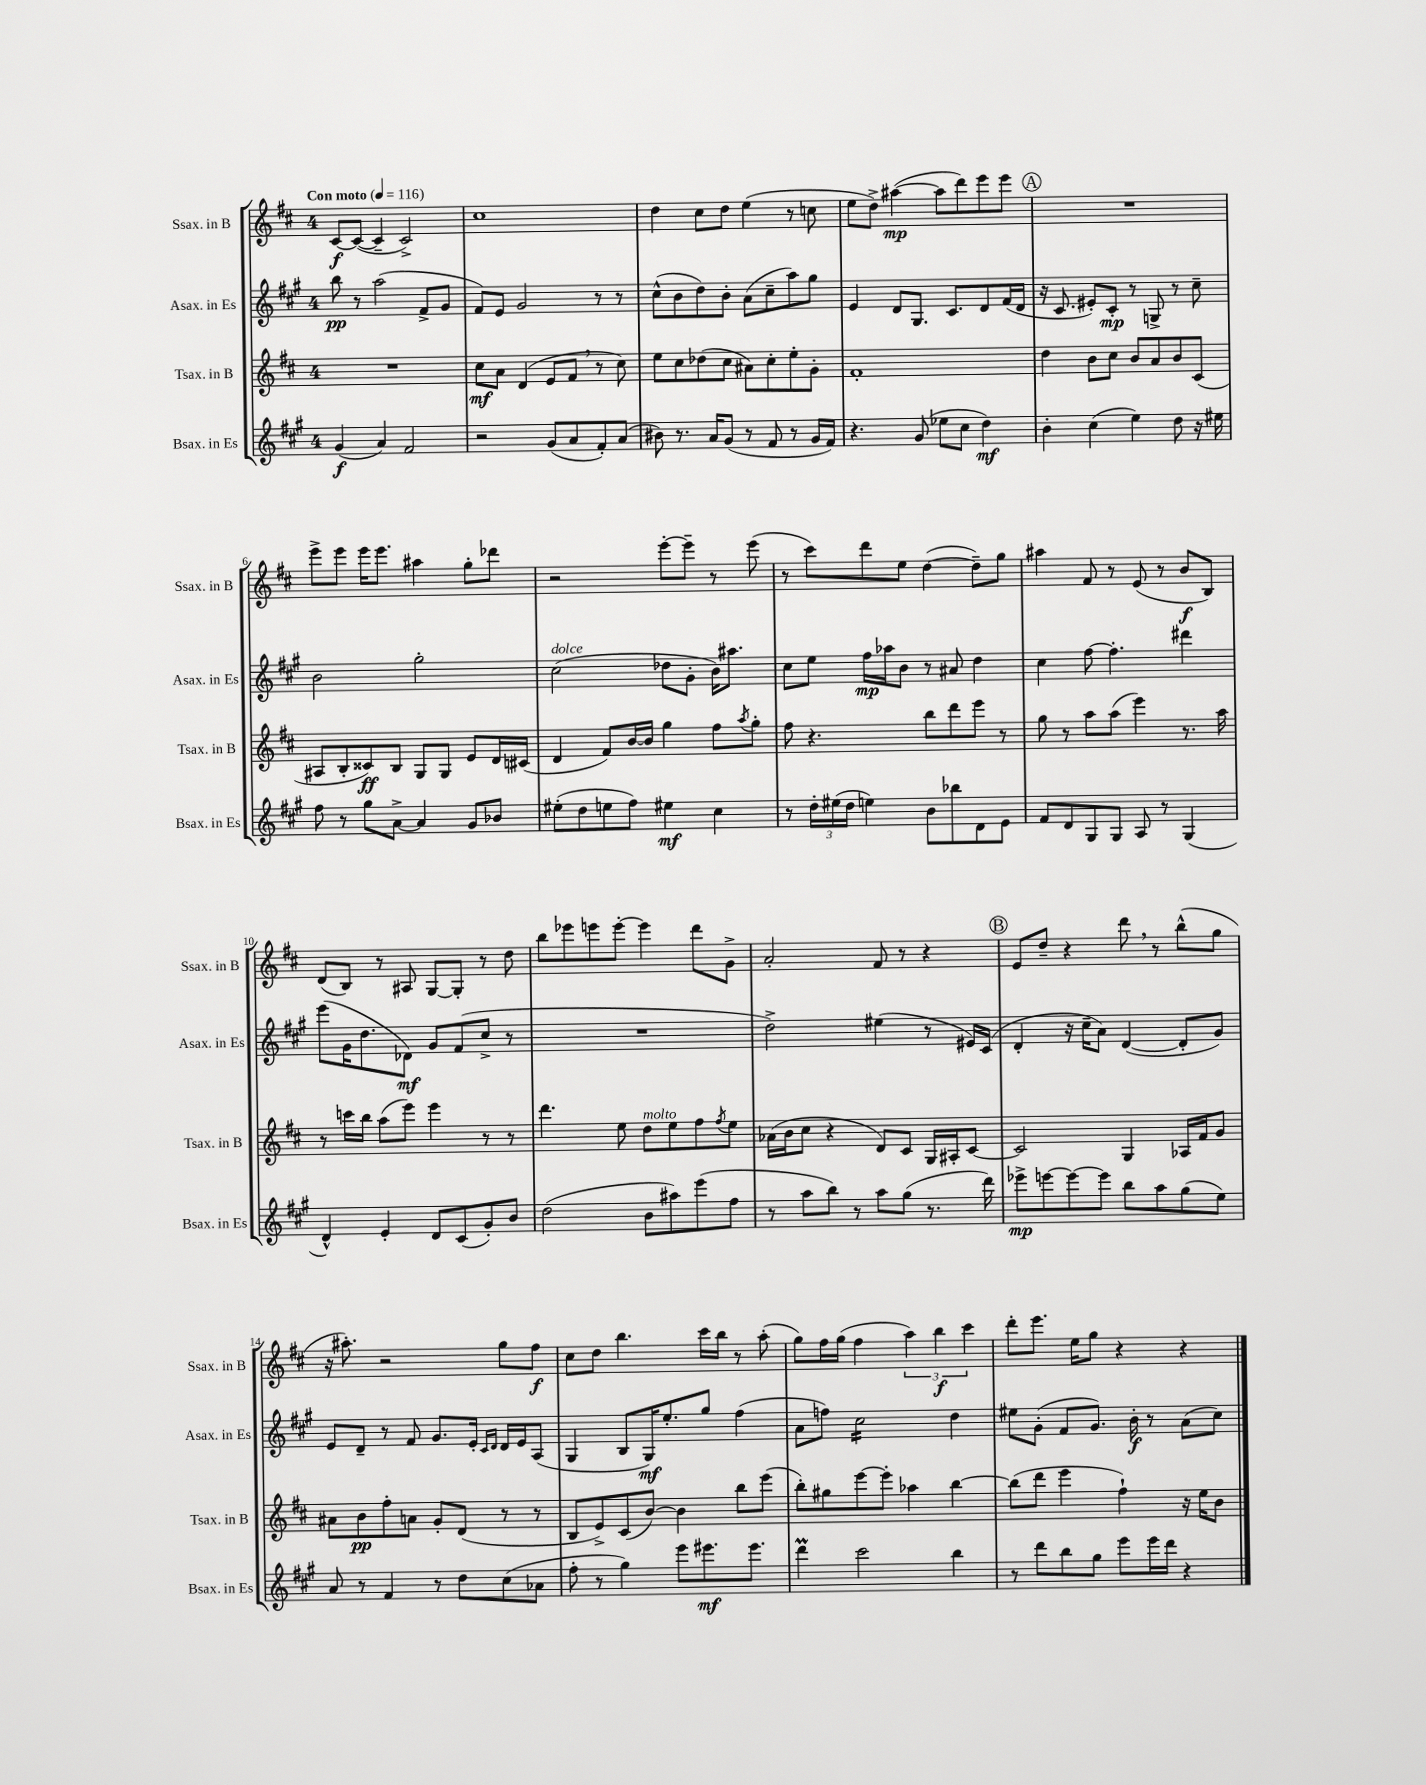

**kern	**kern	**kern	**kern
*staff4	*staff3	*staff2	*staff1
*clefG2	*clefG2	*clefG2	*clefG2
*k[f#c#g#]	*k[f#c#]	*k[f#c#g#]	*k[f#c#]
*M4/4	*M4/4	*M4/4	*M4/4
*MM116	*MM116	*MM116	*MM116
(4g#	1r	8bb	[8c#
.	.	8r	(8c#_
4a)	.	(2aa	4c#~]
2f#	.	.	2c#^)
.	.	8f#^	.
.	.	8g#	.
=	=	=	=
2r	8cc#	8f#)	1cc#
.	8a	8e	.
.	(4d	2g#	.
(8g#	8e	.	.
8a	8f#	.	.
8f#')	8r	8r	.
(8a	8cc#)	8r	.
=	=	=	=
8b#)	8ee	(8cc#^^	4dd
8.r	8cc#	8b	.
.	(8dd-	8dd)	8cc#
16a	.	.	.
(8g#	8cc#	8b'	8dd
8r	8a#)	(8a	(4ee
8f#	8cc#'	8cc#~	.
8r	8ee'	8aa)	8r
16g#	8g'	8gg#	8cc
16f#)	.	.	.
=	=	=	=
4.r	1f#'	4e	8ee
.	.	.	8dd^)
.	.	8d	([4aa#
(8g#	.	8.G#	.
8ee-	.	.	8aa#]
.	.	8.c#	.
8cc#	.	.	8ddd)
4dd)	.	8d	8eee
.	.	(16f#	8eee
.	.	16d	.
=	=	=	=
4b'	4dd	16r	1r
.	.	8.c#	.
(4cc#	8b	8e#')	.
.	8cc#	8c#'	.
4ee)	8b	8r	.
.	8a	8G^	.
8dd	8b	8r	.
16r	(8c#	8cc#~	.
16ee#	.	.	.
=	=	=	=
8ff#	8A#	2b	8eee^
8r	8B'	.	8eee
8gg#	8c##)	.	16eee
.	.	.	8.eee
[8a^	8B	.	.
4a]	8G	2gg#'	4aa#
.	8G	.	.
8g#	8e	.	8gg'
8b-	16d	.	8ddd-
.	(16c#	.	.
=	=	=	=
(8ee#'	4d	(2cc#	2r
8dd	.	.	.
8ee	8f#)	.	.
8ff#)	[16b	.	.
.	16b]	.	.
4ee#	4gg	8dd-	[8eee'
.	.	8g#'	8eee~]
4cc#	8ff#	16b)	8r
.	.	8.aa#	.
.	8qaa	.	.
.	8gg'	.	(8eee
=	=	=	=
8r	8ff#	8cc#	8r
24dd'	4.r	8ee	8ccc#)
(24ee#	.	.	.
24dd	.	.	.
4ee)	.	16ff#	8ddd
.	.	16aa-	.
.	.	8b	8ee
8b	8bb	8r	([4dd
8bb-	8ddd	8a#	.
8d	8eee	4dd	8dd~])
8e	8r	.	8gg
=	=	=	=
8f#	8gg	4cc#	4aa#
8d	8r	.	.
8G#	8aa	[8ff#	8f#
8G#	(8aa	4.ff#']	8r
8A	4eee)	.	(8e
8r	.	.	8r
(4G#	8.r	4ddd#	8b
.	.	.	8B)
.	16aa	.	.
=	=	=	=
4d^^)	8r	(8eee	(8d
.	16ccc	16g#	8B)
.	16bb	8.dd	.
4e'	(8aa	.	8r
.	8eee)	8d-)	8A#
8d	4eee	8g#	[8G
(8c#	.	(8f#	8G']
8g#')	8r	8cc#^	8r
8b	8r	8r	8dd
=	=	=	=
(2dd	4.ddd	1r	8bb
.	.	.	8eee-
.	.	.	8eee
.	8ee	.	[8eee'
8b	8dd	.	4eee]
8aa#)	8ee	.	.
(8eee	8ff#	.	8ddd
.	8qff#	.	.
8ff#	8ee	.	8g^
=	=	=	=
8r	(16a-	2dd^)	2a'
.	16b	.	.
8aa	8cc#	.	.
8bb)	4r	.	.
8r	.	.	.
8aa	8d)	(4ee#	8f#
(8gg#	8c#	.	8r
8.r	16G	8r	4r
.	16A#'	.	.
.	[8c#	16e#)	.
16ddd)	.	(16c#	.
=	=	=	=
8eee-^	2c#]	4d'	8e
[8eee	.	.	8dd~
8eee_	.	16r	4r
.	.	16cc#~	.
8eee]	.	8a)	.
8bb	4G	([4d	8ddd
8aa	.	.	8r
(8gg#	16A-	8d']	(8bb^^
.	16f#	.	.
8ee)	8g	8g#)	8gg
=	=	=	=
8a	8a#	8e	16r
.	.	.	8.aa#')
8r	8b	8d~	.
4f#	8ff#'	8r	2r
.	8a	8f#	.
8r	8g'	8.g#	.
8dd	(8d	.	.
.	.	16e'	.
.	.	16qqc#	.
.	.	16qqd	.
(8cc#	8r	16d	8gg
.	.	16e	.
8a-	8r	(8A	8ff#
=	=	=	=
8ff#'	8B	4G#	8cc#
8r	8e^)	.	8dd
4gg#)	(8c#	8B	4.bb
.	[8b)	16G#)	.
.	.	8.ee'	.
8eee	4b]	.	.
8.eee#	.	8gg#	16ccc#
.	.	.	16bb
.	8bb	(4ff#	8r
8.eee#	.	.	.
.	(8eee	.	(8aa'
=	=	=	=
4ddd	8bb')	8a	8gg)
.	8gg#	8ff)	16ff#
.	.	.	(16gg
2ccc#	[8eee	2cc#	4ff#
.	8eee']	.	.
.	4aa-	.	6aa)
.	.	.	6bb
4bb	[4bb	4dd	.
.	.	.	6ccc#
=	=	=	=
8r	(8bb]	8ee#	8ddd'
8ddd	8ddd	(8g#'	8.eee
8bb	4eee	8f#	.
.	.	.	16ee
8gg#	.	8.g#)	8gg
8eee	4ff#`)	.	4r
.	.	16b'	.
16eee	.	8r	.
16ddd	.	.	.
4r	16r	(8a	4r
.	16ee	.	.
.	8b	8cc#)	.
==	==	==	==
*-	*-	*-	*-
